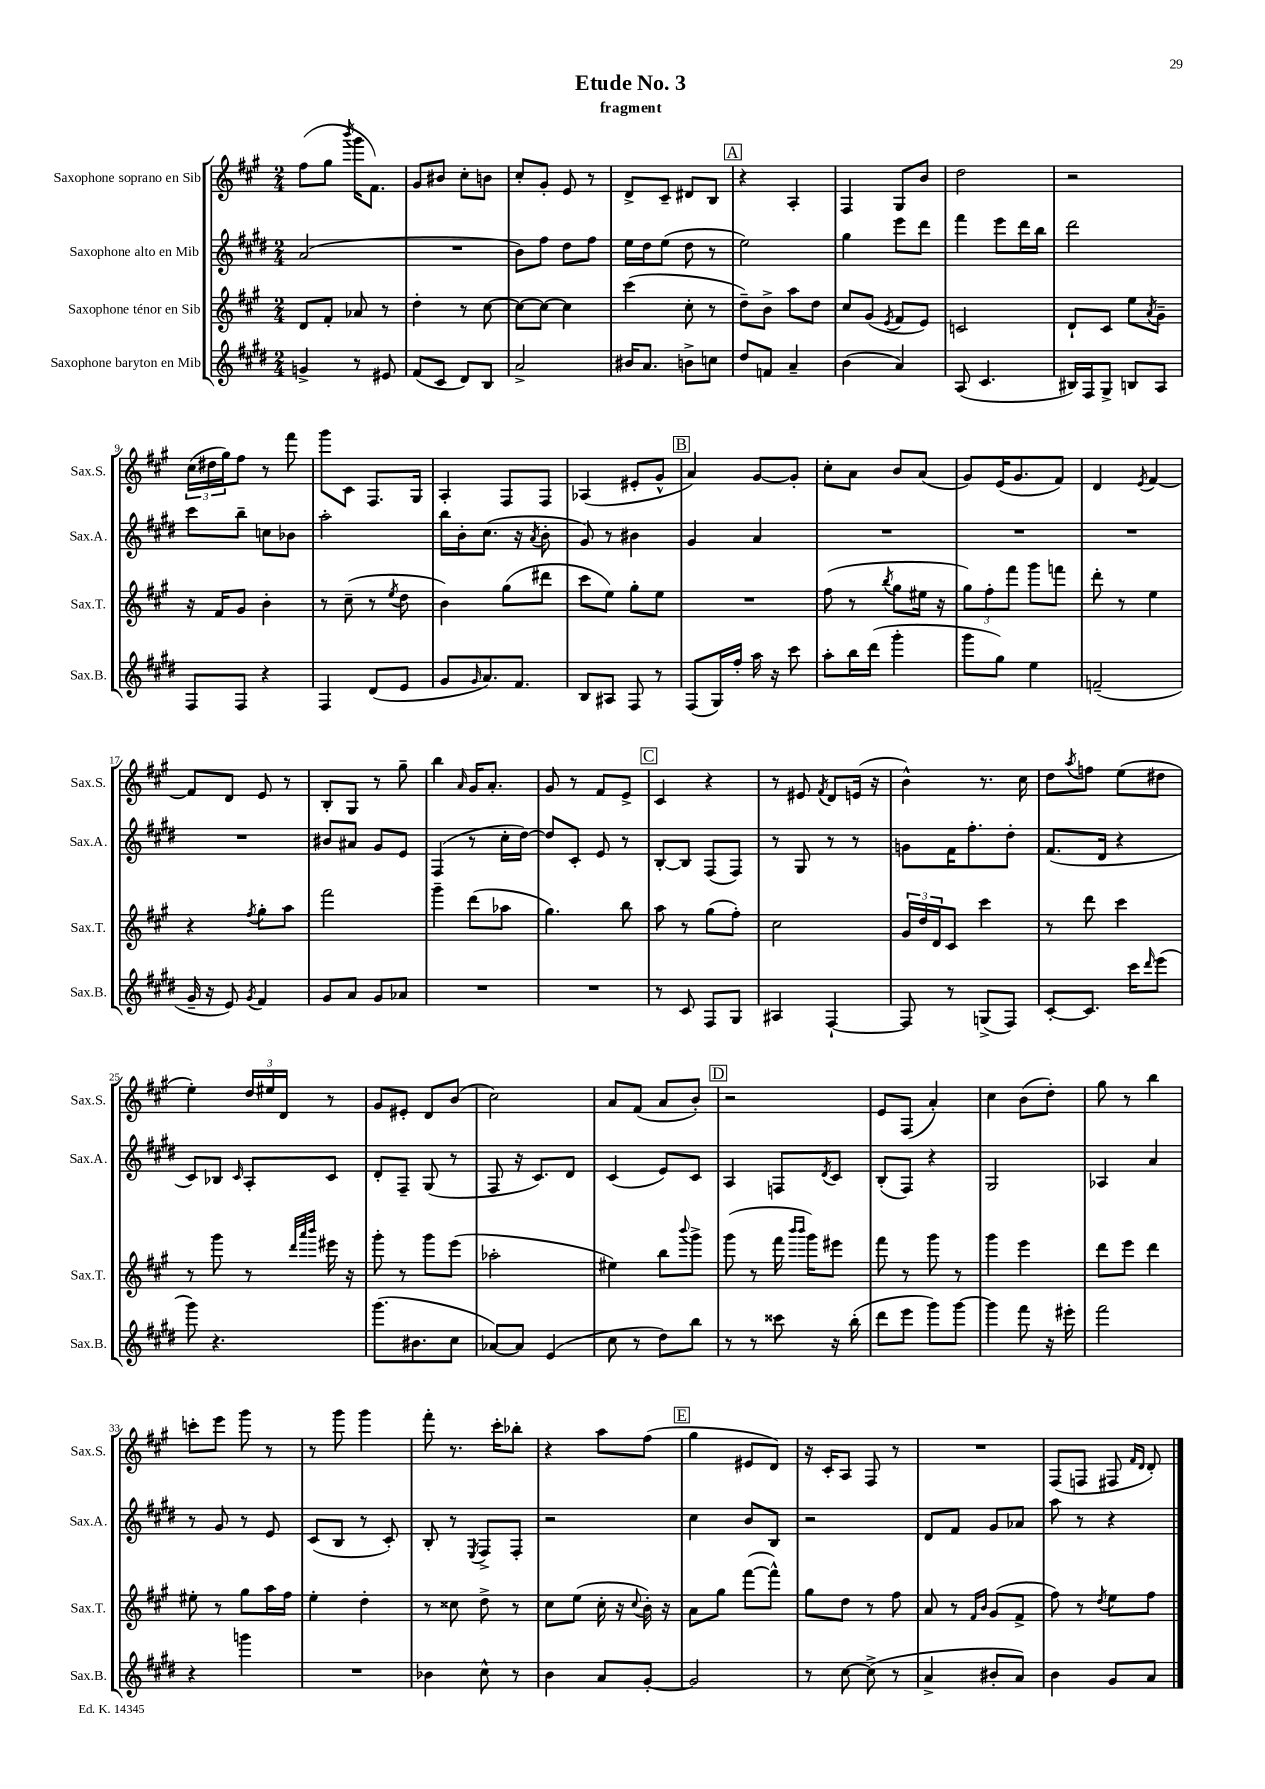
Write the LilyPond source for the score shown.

\header { title = "Etude No. 3" subtitle = "fragment" }
<<
\new StaffGroup <<
\new Staff = "s0" \with { instrumentName = "Saxophone soprano en Sib" shortInstrumentName = "Sax.S." } {
    \clef treble \key a \major \numericTimeSignature \time 2/4
    fis''8( gis''8 \acciaccatura { b'''8 } gis'''16 fis'8.) |
    gis'8 bis'8 cis''8-. b'8 |
    cis''8-. gis'8-. e'8 r8 |
    d'8-> cis'8-- dis'8 b8 |
    \mark \markup { \box "A" } r4 a4-. |
    fis4 gis8 b'8 |
    d''2 |
    r2 |
    \tuplet 3/2 { cis''16( dis''16 gis''16) } fis''8 r8 fis'''8 |
    gis'''8 cis'8 fis8. gis16 |
    a4-. fis8 fis8 |
    aes4( eis'8-. gis'8-^ |
    \mark \markup { \box "B" } a'4) gis'8~ gis'8-. |
    cis''8-. a'8 b'8 a'8( |
    gis'8) e'16( gis'8. fis'8) |
    d'4 \acciaccatura { e'8 } fis'4~ |
    fis'8 d'8 e'8 r8 |
    b8-. gis8 r8 gis''8-- |
    b''4 \grace { a'16 } gis'16 a'8.-. |
    gis'8 r8 fis'8 e'8-> |
    \mark \markup { \box "C" } cis'4 r4 |
    r8 eis'8 \acciaccatura { fis'8 } d'8 e'16( r16 |
    b'4-^) r8. cis''16 |
    d''8 \acciaccatura { a''8 } f''8 e''8( dis''8 |
    e''4-.) \tuplet 3/2 { d''16 eis''16 d'16 } r8 |
    gis'8 eis'8-. d'8 b'8( |
    cis''2) |
    a'8 fis'8( a'8 b'8-.) |
    \mark \markup { \box "D" } r2 |
    e'8 fis8( a'4-.) |
    cis''4 b'8( d''8-.) |
    gis''8 r8 b''4 |
    c'''8-. e'''8 gis'''8 r8 |
    r8 gis'''8 gis'''4 |
    fis'''8-. r8. cis'''16-. bes''8-. |
    r4 a''8 fis''8( |
    \mark \markup { \box "E" } gis''4 eis'8 d'8) |
    r16 cis'16-. a8 fis8 r8 |
    R2 |
    fis8( f8 fis8 \grace { fis'16 d'16 } d'8-.) \bar "|." |
}
\new Staff = "s1" \with { instrumentName = "Saxophone alto en Mib" shortInstrumentName = "Sax.A." } {
    \clef treble \key e \major \numericTimeSignature \time 2/4
    a'2( |
    R2 |
    b'8) fis''8 dis''8 fis''8 |
    e''16 dis''16 e''8( dis''8 r8 |
    \mark \markup { \box "A" } e''2) |
    gis''4 e'''8 dis'''8 |
    fis'''4 e'''8 dis'''16 b''16 |
    dis'''2 |
    cis'''8 b''8-- c''8 bes'8 |
    a''2-. |
    b''16 b'16-. cis''8.( r16 \acciaccatura { a'8 } b'8-. |
    gis'8) r8 bis'4 |
    \mark \markup { \box "B" } gis'4 a'4 |
    R2 |
    R2 |
    R2 |
    R2 |
    bis'8 ais'8 gis'8 e'8 |
    fis4( r8 cis''16-. dis''16~) |
    dis''8 cis'8-. e'8 r8 |
    \mark \markup { \box "C" } b8~-. b8 fis8( fis8) |
    r8 gis8 r8 r8 |
    g'8 fis'16 fis''8.-. dis''8-. |
    fis'8.( dis'16 r4 |
    cis'8) bes8 \grace { cis'16 } a8-. cis'8 |
    dis'8-. fis8-- gis8( r8 |
    fis8 r16 cis'8.) dis'8 |
    cis'4( e'8) cis'8 |
    \mark \markup { \box "D" } a4 f8 \acciaccatura { dis'8 } cis'8 |
    b8-.( fis8) r4 |
    gis2 |
    aes4 a'4 |
    r8 gis'8 r8 e'8 |
    cis'8( b8 r8 cis'8-.) |
    b8-. r8 \acciaccatura { e8 } fis8-> fis8-. |
    r2 |
    \mark \markup { \box "E" } cis''4 b'8 b8 |
    r2 |
    dis'8 fis'8 gis'8 aes'8 |
    a''8 r8 r4 \bar "|." |
}
\new Staff = "s2" \with { instrumentName = "Saxophone ténor en Sib" shortInstrumentName = "Sax.T." } {
    \clef treble \key a \major \numericTimeSignature \time 2/4
    d'8 fis'8-. aes'8 r8 |
    d''4-. r8 cis''8~ |
    cis''8~ cis''8~ cis''4 |
    cis'''4( cis''8-. r8 |
    \mark \markup { \box "A" } d''8--) b'8-> a''8 d''8 |
    cis''8 gis'8( \acciaccatura { e'8 } fis'8 e'8) |
    c'2 |
    d'8-! cis'8 e''8 \acciaccatura { a'8 } gis'8-- |
    r16 fis'16 gis'8 b'4-. |
    r8 cis''8--( r8 \acciaccatura { e''8 } d''8 |
    b'4) gis''8( dis'''8 |
    cis'''8 e''8) gis''8-. e''8 |
    \mark \markup { \box "B" } R2 |
    fis''8( r8 \acciaccatura { b''8 } gis''8 eis''16 r16 |
    \tuplet 3/2 { gis''8) fis''8-. fis'''8 } gis'''8 f'''8 |
    d'''8-. r8 e''4 |
    r4 \acciaccatura { fis''8 } gis''8-. a''8 |
    fis'''2 |
    gis'''4-- d'''8( aes''8 |
    gis''4.) b''8 |
    \mark \markup { \box "C" } a''8 r8 gis''8( fis''8-.) |
    cis''2 |
    \tuplet 3/2 { gis'16 d''16 d'16 } cis'8 cis'''4 |
    r8 d'''8 cis'''4 |
    r8 gis'''8 r8 \grace { d'''32 a'''32 b'''32 } eis'''16 r16 |
    gis'''8-. r8 gis'''8 e'''8( |
    aes''2-. |
    eis''4) b''8 \appoggiatura { b'''8 } gis'''8-> |
    \mark \markup { \box "D" } gis'''8( r8 fis'''16 \grace { b'''16 b'''16 } gis'''16) eis'''8 |
    fis'''8 r8 gis'''8 r8 |
    gis'''4 e'''4 |
    d'''8 e'''8 d'''4 |
    eis''8-. r8 gis''8 a''16 fis''16 |
    e''4-. d''4-. |
    r8 cisis''8 d''8-> r8 |
    cis''8 e''8( cis''16-. r16 \appoggiatura { cis''8 } b'16-.) r16 |
    \mark \markup { \box "E" } a'8 gis''8 fis'''8~( fis'''8-^) |
    gis''8 d''8 r8 fis''8 |
    a'8 r8 \grace { fis'16 b'16 } gis'8( fis'8-> |
    fis''8) r8 \acciaccatura { d''8 } e''8 fis''8 \bar "|." |
}
\new Staff = "s3" \with { instrumentName = "Saxophone baryton en Mib" shortInstrumentName = "Sax.B." } {
    \clef treble \key e \major \numericTimeSignature \time 2/4
    g'4-> r8 eis'8 |
    fis'8( cis'8 dis'8) b8 |
    a'2-> |
    bis'16 a'8. b'8-> c''8 |
    \mark \markup { \box "A" } dis''8 f'8 a'4-- |
    b'4( a'4) |
    a8( cis'4. |
    bis16) fis16 gis8-> b8 a8 |
    fis8 fis8 r4 |
    fis4 dis'8( e'8 |
    gis'8 \grace { gis'16 } a'8.) fis'8. |
    b8 ais8 fis8 r8 |
    \mark \markup { \box "B" } fis8( gis16) fis''16-. a''16 r16 cis'''8 |
    a''8-. b''16 dis'''16( gis'''4-. |
    gis'''8 gis''8) e''4 |
    f'2--( |
    gis'16-- r16 e'8) \acciaccatura { gis'8 } fis'4 |
    gis'8 a'8 gis'8 aes'8 |
    R2 |
    R2 |
    \mark \markup { \box "C" } r8 cis'8 fis8 gis8 |
    ais4 fis4~-! |
    fis8 r8 g8->( fis8) |
    cis'8~-. cis'8. cis'''16 \grace { dis'''16 } e'''8( |
    gis'''8) r4. |
    gis'''8.( bis'8. cis''8 |
    aes'8~) aes'8 e'4( |
    cis''8 r8 dis''8) b''8 |
    \mark \markup { \box "D" } r8 r8 cisis'''8 r16 b''16-.( |
    dis'''8 e'''8 gis'''8) gis'''8~ |
    gis'''4 fis'''8 r16 eis'''16-. |
    fis'''2 |
    r4 g'''4 |
    R2 |
    bes'4 cis''8-^ r8 |
    b'4 a'8 gis'8~-. |
    \mark \markup { \box "E" } gis'2 |
    r8 cis''8~ cis''8->( r8 |
    a'4-> bis'8-. a'8) |
    b'4 gis'8 a'8 \bar "|." |
}
>>
>>
